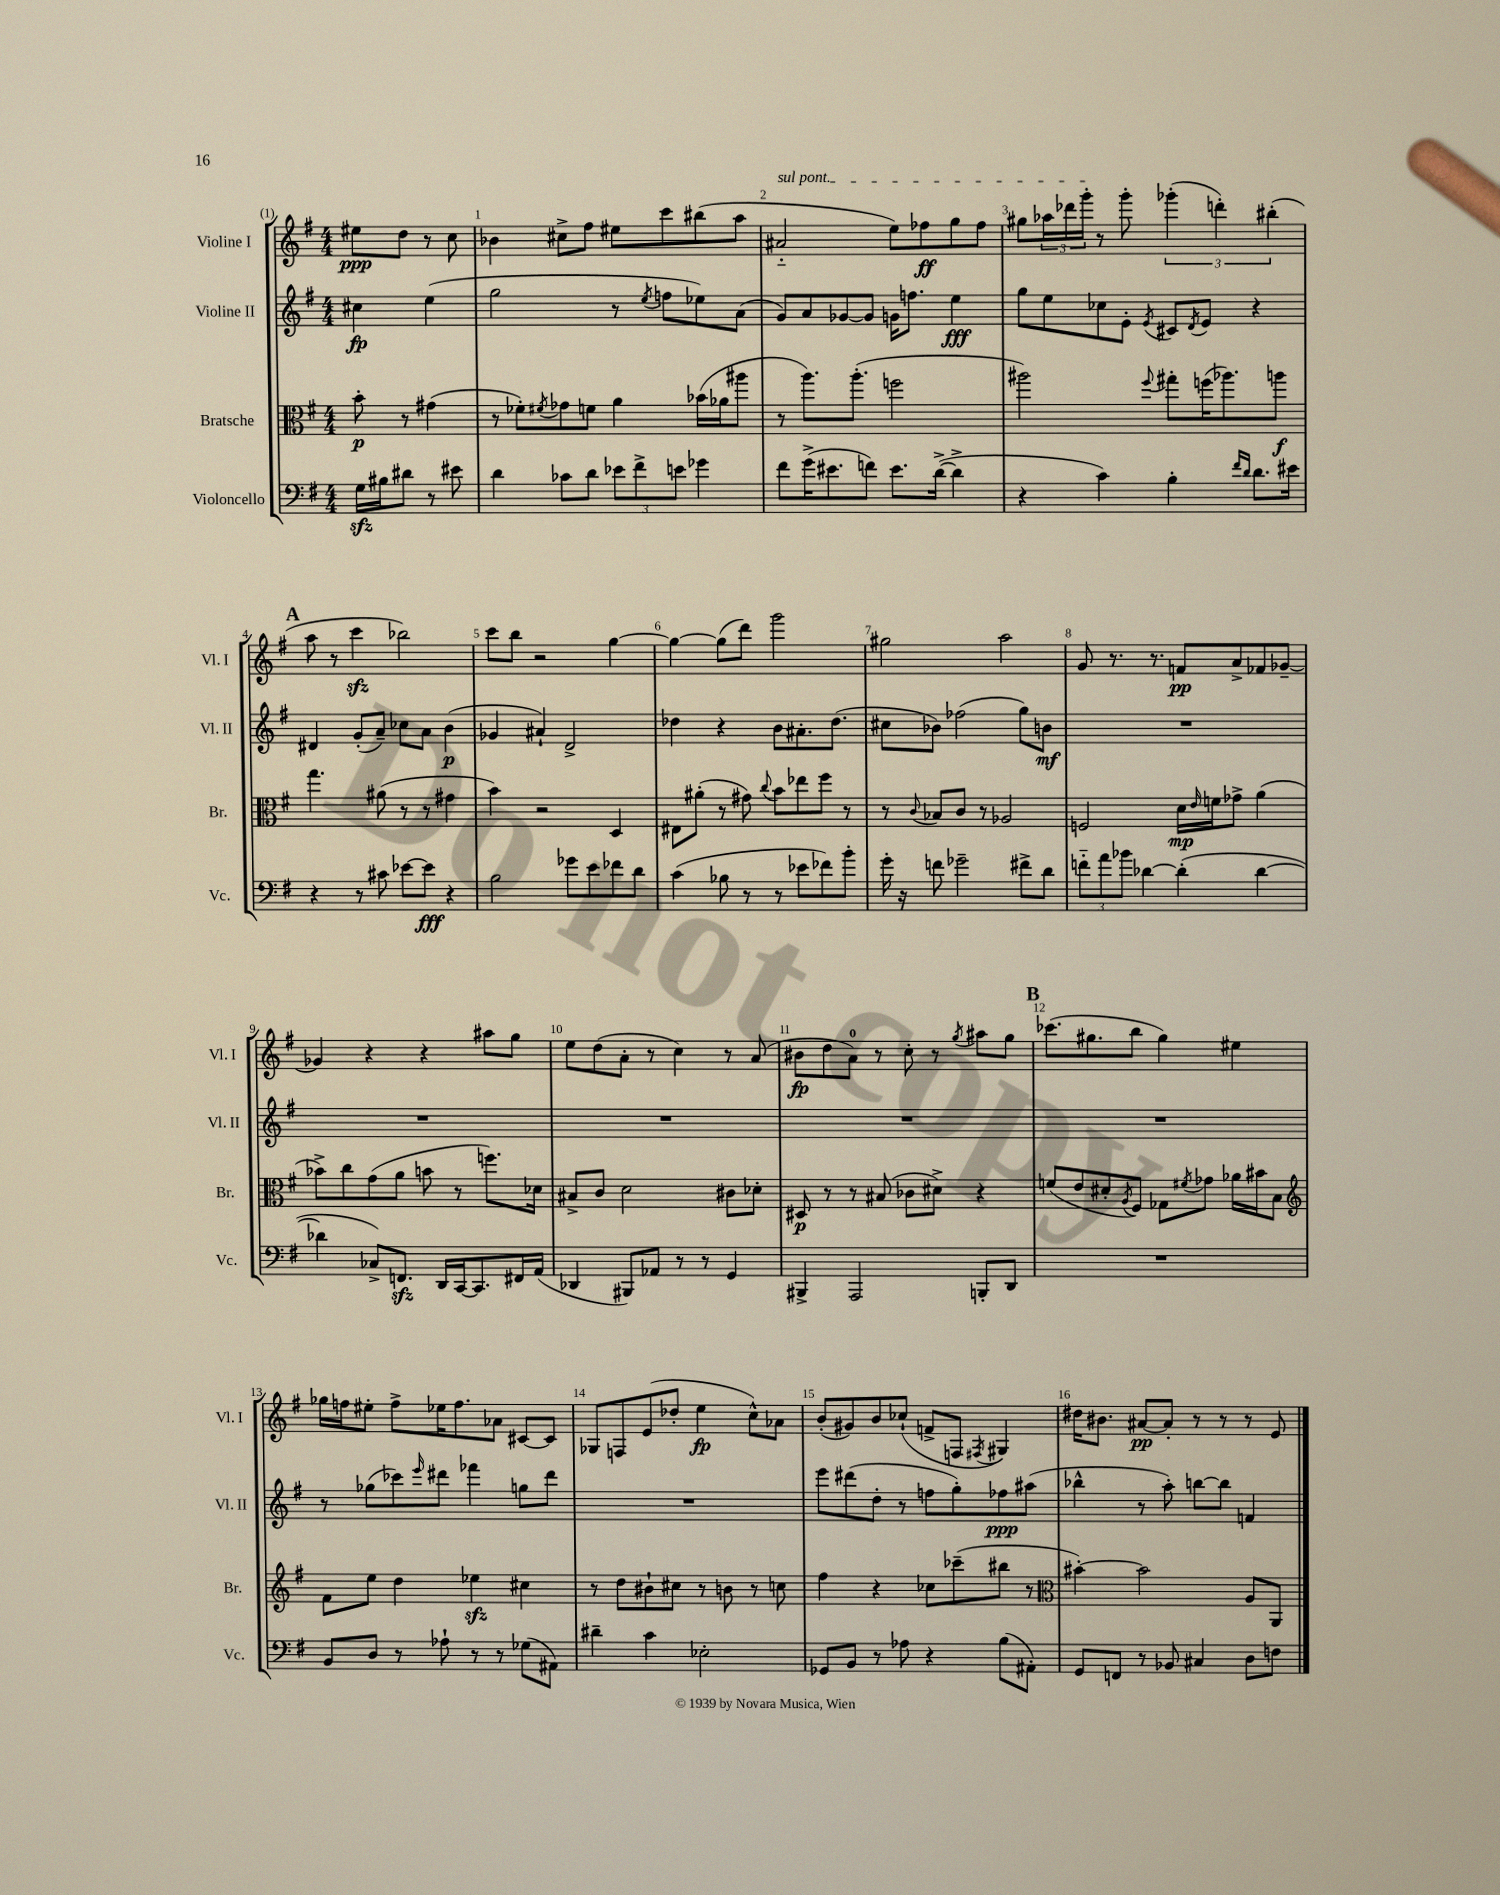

**kern	**dynam	**kern	**dynam	**kern	**dynam	**kern	**dynam
*part4	*part4	*part3	*part3	*part2	*part2	*part1	*part1
*staff4	*staff4	*staff3	*staff3	*staff2	*staff2	*staff1	*staff1
*I"Violoncello	*	*I"Bratsche	*	*I"Violine II	*	*I"Violine I	*
*I'Vc.	*	*I'Br.	*	*I'Vl. II	*	*I'Vl. I	*
*clefF4	*	*clefC3	*	*clefG2	*	*clefG2	*
*k[f#]	*	*k[f#]	*	*k[f#]	*	*k[f#]	*
*M4/4	*	*M4/4	*	*M4/4	*	*M4/4	*
=	=	=	=	=	=	=	=
16Gzz\LL	.	8b'\	p	4cc#X\	fp	8ee#X\L	ppp
16B#X\J	.	.	.	.	.	.	.
8d#X\J	.	8r	.	.	.	8dd\J	.
8r	.	(4g#X\	.	(4ee\	.	8r	.
8e#X\	.	.	.	.	.	8cc\	.
=1	=1	=1	=1	=1	=1	=1	=1
4d\	.	8r	.	2gg\	.	4b-X\	.
.	.	8f-X'\L)	.	.	.	.	.
.	.	8qf#X/	.	.	.	.	.
8c-X\L	.	8g-X\	.	.	.	8cc#X^\L	.
8d\J	.	8fn\J	.	.	.	8ff#\J	.
12e-X\L	.	4a\	.	8r	.	8ee#X\L	.
12f#^\	.	.	.	.	.	.	.
.	.	.	.	8qee/	.	.	.
.	.	.	.	8ffn\L	.	8ccc\	.
12en\J	.	.	.	.	.	.	.
4g-X\	.	(16b-X\LL	.	8ee-X\)	.	(8bb#X\	.
.	.	16a-X\J	.	.	.	.	.
.	.	8aa#X\J	.	(8a\J	.	8aa\J	.
=2	=2	=2	=2	=2	=2	=2	=2
!	!	!	!	!	!	!LO:TX:a:i:t=sul pont.	!
8f#\L	.	8r	.	8g/L)	.	2a#X/	.
(16g^\K	.	8.aa\L)	.	8a/	.	.	.
8.e#X\	.	.	.	.	.	.	.
.	.	.	.	[8g-X/	.	.	.
.	.	(8.aa'\J	.	.	.	.	.
8fn\J)	.	.	.	8g-/J]	.	.	.
8.e#\L	.	2ffn\	.	16gn\KL	.	8ee\L)	.
.	.	.	.	8.ffn\J	.	.	.
.	.	.	.	.	.	8ff-X\	ff
([16d^\Jk	.	.	.	.	.	.	.
4d^\]	.	.	.	4ee\	fff	8gg\	.
.	.	.	.	.	.	8ff-\J	.
=3	=3	=3	=3	=3	=3	=3	=3
4r	.	2aa#X\)	.	8gg\L	.	8gg#X\L	.
.	.	.	.	8ee\	.	24aa-X\L	.
.	.	.	.	.	.	24ddd-X\	.
.	.	.	.	.	.	24ggg'\JJ	.
4c\)	.	.	.	8cc-X\	.	8r	.
.	.	.	.	8e'\J	.	8ggg'\	.
.	.	8qqff#/	.	8qe/	.	.	.
4B'\	.	8gg#X'\L	.	8c#X/L	.	(6ggg-X'\	.
.	.	.	.	8qd/	.	.	.
.	.	(16ffn\K	.	8e/J	.	.	.
.	.	.	.	.	.	6dddn'\)	.
.	.	8.aa-X\)	.	.	.	.	.
16qqf#/LL	.	.	.	.	.	.	.
16qqd/JJ	.	.	.	.	.	.	.
8.d\L	.	.	.	4r	.	.	.
.	.	.	.	.	.	(6bb#X'\	.
.	.	8aan\J	f	.	.	.	.
16e#X\Jk	.	.	.	.	.	.	.
!!LO:LB:g=z
!!LO:REH:place=s1:t=A
=4	=4	=4	=4	=4	=4	=4	=4
4r	.	4.gg\	.	4d#X/	.	8aa\	.
.	.	.	.	.	.	8r	.
8r	.	.	.	(8g'/L	.	4ccczz\	.
8c#X\	.	(8a#X\	.	8a~/J)	.	.	.
[8e-X\L	.	8r	.	8cc-X\L	.	2bb-X\)	.
8e-\J]	fff	8r	.	8a\J	.	.	.
4r	.	4g#X\	.	(4b\	p	.	.
=5	=5	=5	=5	=5	=5	=5	=5
2B\	.	4b\)	.	4g-X/	.	8ccc\L	.
.	.	.	.	.	.	8bb\J	.
.	.	2r	.	4a#X`/)	.	2r	.
8g-X\L	.	.	.	2d^/	.	.	.
8e\	.	.	.	.	.	.	.
8f-X\	.	4D/	.	.	.	[4gg\	.
8d\J	.	.	.	.	.	.	.
=6	=6	=6	=6	=6	=6	=6	=6
(4c\	.	8E#X\L	.	4dd-X\	.	4gg\_	.
.	.	(8a#X'\J	.	.	.	.	.
8B-X\	.	8r	.	4r	.	(8gg\L]	.
8r	.	8g#X\)	.	.	.	8ddd\J)	.
.	.	8qqcc/	.	.	.	.	.
8r	.	8b\L	.	8b\L	.	2ggg\	.
8e-X\L	.	8ee-X\	.	8.a#X'\	.	.	.
8f-X\)	.	8ff#\J	.	.	.	.	.
.	.	.	.	(8.dd-\J	.	.	.
8b'\J	.	8r	.	.	.	.	.
=7	=7	=7	=7	=7	=7	=7	=7
16g'\	.	8r	.	8cc#X\L	.	2gg#X\	.
16r	.	.	.	.	.	.	.
.	.	8qqc/	.	.	.	.	.
8fn\	.	8B-X/L	.	8b-X\J)	.	.	.
2g-X~\	.	8c/J	.	(2ff-X\	.	.	.
.	.	8r	.	.	.	.	.
.	.	2A-X/	.	.	.	2aa\	.
8f#X^\L	.	.	.	8gg\L)	.	.	.
8d\J	.	.	.	8bn\J	mf	.	.
=8	=8	=8	=8	=8	=8	=8	=8
12fn\L	.	2Fn/	.	1r	.	8g/	.
12a\	.	.	.	.	.	.	.
.	.	.	.	.	.	8.r	.
12b-X\J	.	.	.	.	.	.	.
[4d-X\	.	.	.	.	.	.	.
.	.	.	.	.	.	8.r	.
(4d-'\]	.	16d\LL	mp	.	.	8fn/L	pp
.	.	16qqe/	.	.	.	.	.
.	.	16fn\J	.	.	.	.	.
.	.	8g-X^\J	.	.	.	8a^/	.
[4d-\	.	(4a\	.	.	.	8f-X/	.
.	.	.	.	.	.	[8g-X~/J	.
!!LO:LB:g=z
=9	=9	=9	=9	=9	=9	=9	=9
4d-X\]	.	8b-X^\L)	.	1r	.	4g-X/]	.
.	.	8cc\	.	.	.	.	.
8C-X^/L)	.	(8g\	.	.	.	4r	.
8.FFnzz/J	.	8a\J	.	.	.	.	.
.	.	8bn\	.	.	.	4r	.
16DD/LL	.	.	.	.	.	.	.
[16CC/J	.	8r	.	.	.	.	.
8.CC/]	.	.	.	.	.	.	.
.	.	8.ffn\L)	.	.	.	8aa#X\L	.
16FF#X/L	.	.	.	.	.	8gg\J	.
(16AA/JJ	.	16d-X\Jk	.	.	.	.	.
=10	=10	=10	=10	=10	=10	=10	=10
4DD-X/	.	8B#X^/L	.	1r	.	8ee\L	.
.	.	8c/J	.	.	.	(8dd\	.
8BBB#X/L)	.	2d\	.	.	.	8a'\J	.
8AA-X/J	.	.	.	.	.	8r	.
8r	.	.	.	.	.	4cc\)	.
8r	.	.	.	.	.	.	.
4GG/	.	8c#X\L	.	.	.	8r	.
.	.	8d-X'\J	.	.	.	(8a/	.
=11	=11	=11	=11	=11	=11	=11	=11
4BBB#X^/	.	8D#X/	p	1r	.	8b#X\L	fp
.	.	8r	.	.	.	8dd\	.
2AAA/	.	8r	.	.	.	8a\J)	.
.	.	(8B#X/	.	.	.	8r	.
.	.	8c-X\L	.	.	.	8cc'\	.
.	.	8d#X^\J)	.	.	.	8r	.
.	.	.	.	.	.	8qgg/	.
8BBBn'/L	.	4r	.	.	.	8aa#X\L	.
8DD/J	.	.	.	.	.	8gg\J	.
!!LO:REH:place=s1:t=B
=12	=12	=12	=12	=12	=12	=12	=12
1r	.	(8fn/L	.	1r	.	(8.ccc-X\L	.
.	.	8e/	.	.	.	.	.
.	.	.	.	.	.	8.gg#X\	.
.	.	8d#X'/	.	.	.	.	.
.	.	8qA/	.	.	.	.	.
.	.	8F#/J)	.	.	.	8bb\J	.
.	.	8G-X\L	.	.	.	4gg#\)	.
.	.	8qf#X/	.	.	.	.	.
.	.	8g-X\J	.	.	.	.	.
.	.	16a-X\LL	.	.	.	4ee#X\	.
.	.	16b#X\J	.	.	.	.	.
.	.	8B\J	.	.	.	.	.
!!LO:LB:g=z
=13	=13	=13	=13	=13	=13	=13	=13
*	*	*clefG2	*	*	*	*	*
8BB/L	.	8f#\L	.	8r	.	16gg-X\LL	.
.	.	.	.	.	.	16ffn\J	.
8D/J	.	8ee\J	.	(8gg-X\L	.	8ee#X'\J	.
8r	.	4dd\	.	8ccc-X\)	.	8ff^\L	.
.	.	.	.	16qqeee/	.	.	.
8A-X`\	.	.	.	8ddd#X\J	.	16ee-X\K	.
.	.	.	.	.	.	8.ff\	.
8r	.	4ee-Xzz\	.	4fff-X\	.	.	.
8r	.	.	.	.	.	8a-X\J	.
(8G-X\L	.	4cc#X\	.	8ggn\L	.	[8c#X/L	.
8AA#X\J)	.	.	.	8ddd#\J	.	8c#/J]	.
=14	=14	=14	=14	=14	=14	=14	=14
4d#X~\	.	8r	.	1r	.	8G-X/L	.
.	.	8dd\L	.	.	.	8Fn/	.
4c\	.	8b#X`\	.	.	.	(8e/	.
.	.	8cc#X\J	.	.	.	8dd-X'/J	.
2E-X'\	.	8r	.	.	.	4ee\	fp
.	.	8bn\	.	.	.	.	.
.	.	8r	.	.	.	8cc^^\L)	.
.	.	8ccn\	.	.	.	8a-X\J	.
=15	=15	=15	=15	=15	=15	=15	=15
8GG-X/L	.	4ff#\	.	8eee\L	.	(8b'/L	.
8BB/J	.	.	.	(8ddd#X\	.	8g#X/)	.
8r	.	4r	.	8dd'\J	.	8b/	.
8A-X\	.	.	.	8r	.	(8cc-X`/J	.
4r	.	8cc-X\L	.	8ffn\L	.	8fn^/L	.
.	.	(8ccc-X~\	.	8gg'\)	.	8Fn/J	.
.	.	.	.	.	.	8qF#X/	.
(8B\L	.	8bb#X\J	.	8ff-X\	ppp	4G#X/)	.
8AA#X'\J)	.	8r	.	(8aa#X\J	.	.	.
=16	=16	=16	=16	=16	=16	=16	=16
*	*	*clefC3	*	*	*	*	*
8GG/L	.	[4b#X'\)	.	4bb-X^^\	.	16dd#X\KL	.
.	.	.	.	.	.	8.b#X\J	.
8FFn/J	.	.	.	.	.	.	.
8r	.	2b#\]	.	8r	.	[8a#X/L	pp
8BB-X/	.	.	.	8aa'\)	.	8a#'/J]	.
4C#X/	.	.	.	[8bbn\L	.	8r	.
.	.	.	.	8bb\J]	.	8r	.
8D\L	.	8A/L	.	4fn/	.	8r	.
8Fn\J	.	8AA/J	.	.	.	8e/	.
==	==	==	==	==	==	==	==
*-	*-	*-	*-	*-	*-	*-	*-
